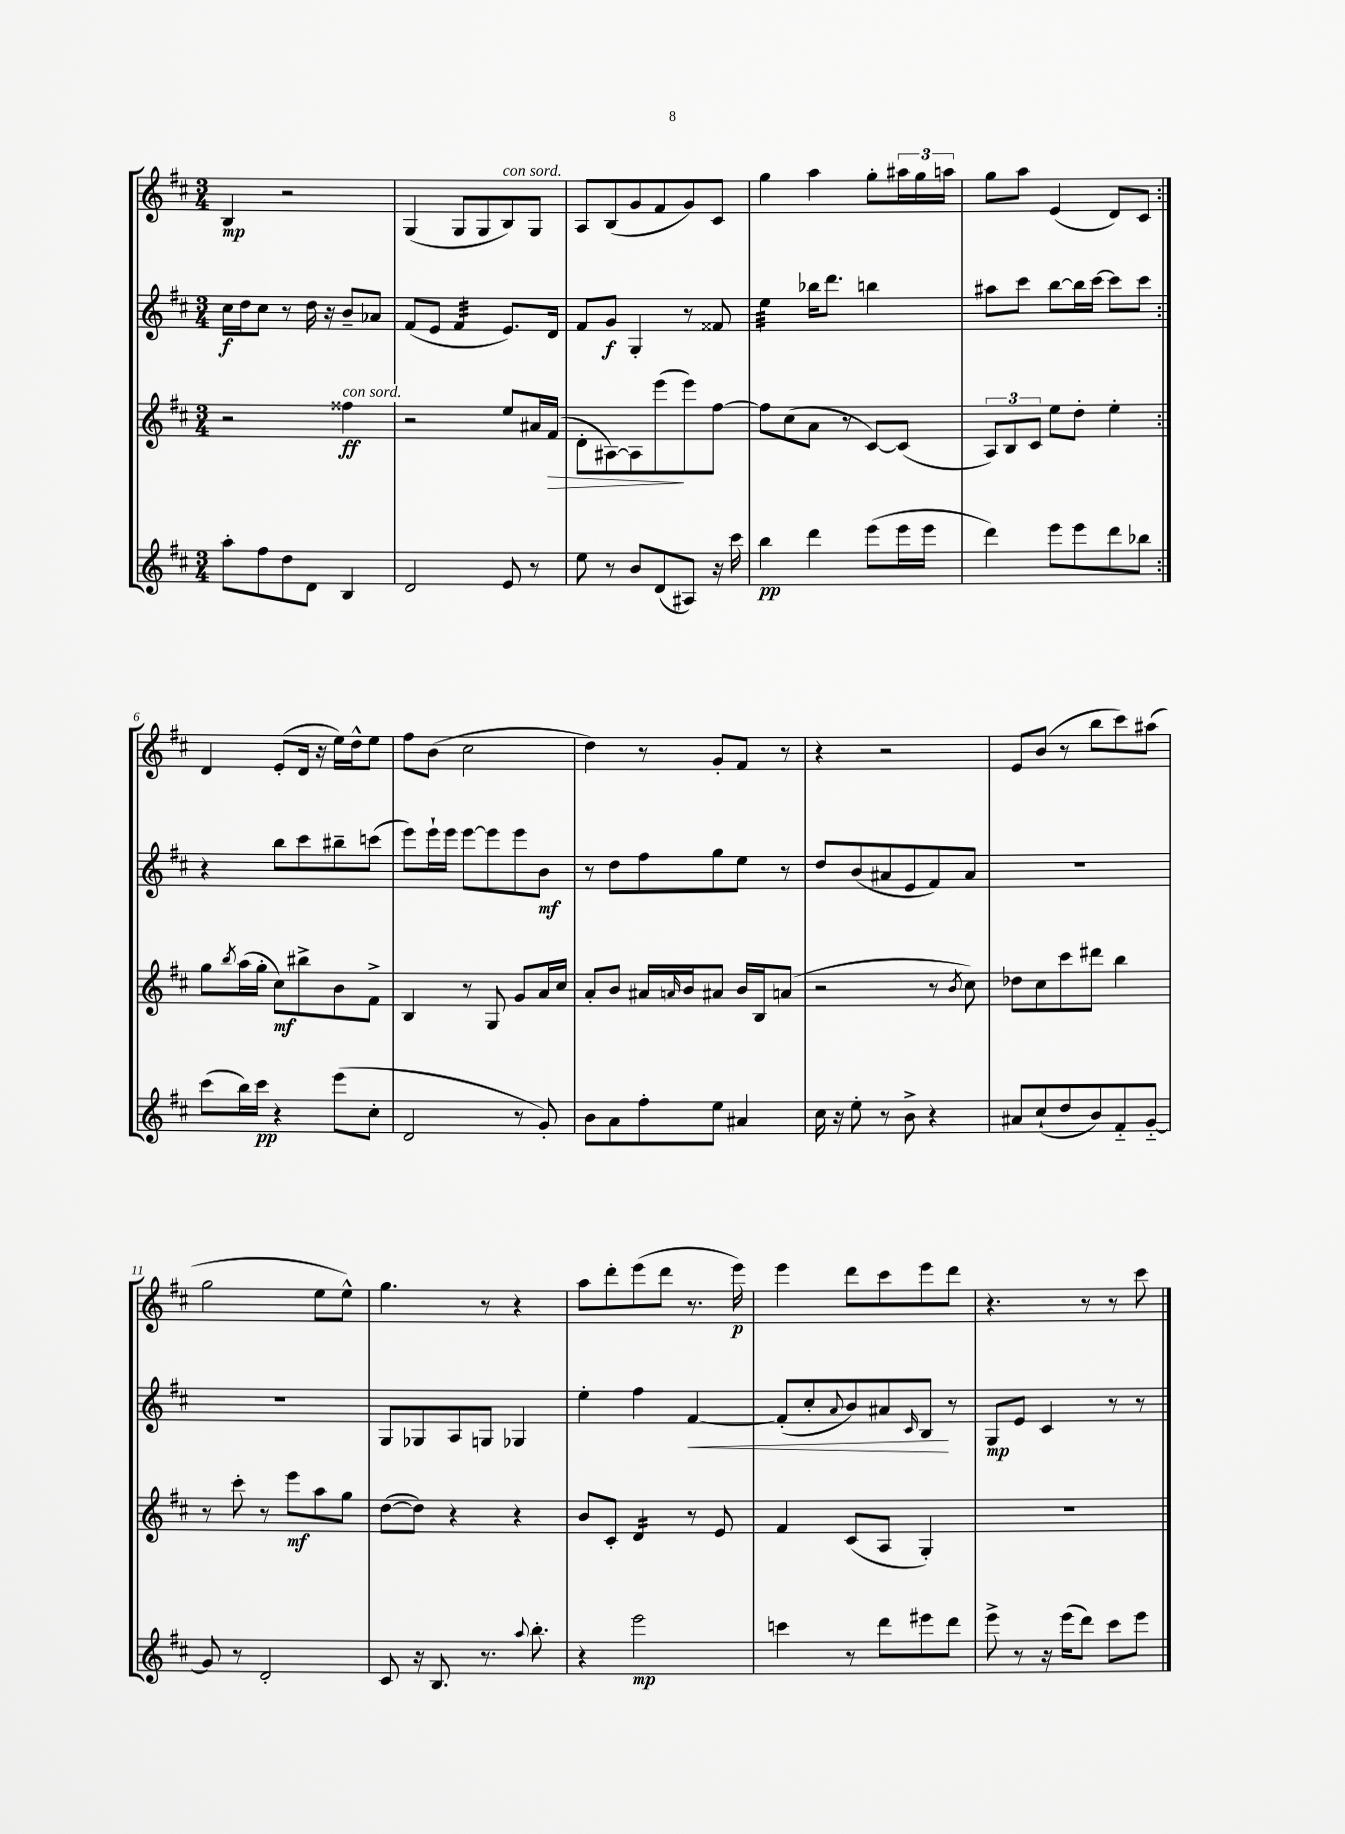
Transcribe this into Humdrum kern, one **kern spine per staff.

**kern	**dynam	**kern	**dynam	**kern	**dynam	**kern	**dynam
*part4	*part4	*part3	*part3	*part2	*part2	*part1	*part1
*staff4	*staff4	*staff3	*staff3	*staff2	*staff2	*staff1	*staff1
*clefG2	*	*clefG2	*	*clefG2	*	*clefG2	*
*k[f#c#]	*	*k[f#c#]	*	*k[f#c#]	*	*k[f#c#]	*
*M3/4	*	*M3/4	*	*M3/4	*	*M3/4	*
=1	=1	=1	=1	=1	=1	=1	=1
8aa'\L	.	2r	.	16cc#\LL	f	4B/	mp
.	.	.	.	16dd\J	.	.	.
8ff#\	.	.	.	8cc#\J	.	.	.
8dd\	.	.	.	8r	.	2r	.
8d\J	.	.	.	16dd\	.	.	.
.	.	.	.	16r	.	.	.
!	!	!LO:TX:a:i:t=con sord.	!	!	!	!	!
4B/	.	4ff##X\	ff	8b~/L	.	.	.
.	.	.	.	8a-X/J	.	.	.
=2	=2	=2	=2	=2	=2	=2	=2
2d/	.	2r	.	(8f#/L	.	(4G/	.
.	.	.	.	8e/J	.	.	.
*	*	*	*	*tremolo	*	*	*
.	.	.	.	32f#/LLL	.	8G/L	.
.	.	.	.	32f#/	.	.	.
.	.	.	.	32f#/	.	.	.
.	.	.	.	32f#/	.	.	.
.	.	.	.	32f#/	.	8G/	.
.	.	.	.	32f#/	.	.	.
.	.	.	.	32f#/	.	.	.
.	.	.	.	32f#/JJJ	.	.	.
*	*	*	*	*Xtremolo	*	*	*
!	!	!	!	!	!	!LO:TX:a:i:t=con sord.	!
8e/	.	8ee/L	.	8.e/L)	.	8B/)	.
8r	.	16a#X/L	.	.	.	8G/J	.
!	!	!	!LO:HP:b	!	!	!	!
.	.	(16f#/JJ	>	16d/Jk	.	.	.
=3	=3	=3	=3	=3	=3	=3	=3
8ee\	.	8d'\L	.	8f#/L	.	8A/L	.
8r	.	[8A#X\)	.	8g/J	f	(8B/	.
8b/L	.	8A#\]	.	4G'/	.	8g/	.
(8d/	.	(8eee\	.	.	.	8f#/	.
8A#X/J)	.	8eee\)	]	8r	.	8g/)	.
16r	.	[8ff#\J	.	8f##X/	.	8c#/J	.
16ccc#\	.	.	.	.	.	.	.
=4	=4	=4	=4	=4	=4	=4	=4
*	*	*	*	*tremolo	*	*	*
4bb\	pp	8ff#\L]	.	32ee\LLL	.	4gg\	.
.	.	.	.	32ee\	.	.	.
.	.	.	.	32ee\	.	.	.
.	.	.	.	32ee\	.	.	.
.	.	(8cc#\	.	32ee\	.	.	.
.	.	.	.	32ee\	.	.	.
.	.	.	.	32ee\	.	.	.
.	.	.	.	32ee\JJJ	.	.	.
*	*	*	*	*Xtremolo	*	*	*
4ddd\	.	8a\J	.	16bb-X\KL	.	4aa\	.
.	.	.	.	8.ddd\J	.	.	.
.	.	8r	.	.	.	.	.
(8eee\L	.	[8c#/L)	.	4bbn\	.	8gg'\L	.
16eee\L	.	(8c#/J]	.	.	.	24aa#X\L	.
.	.	.	.	.	.	24gg\	.
16eee\JJ	.	.	.	.	.	.	.
.	.	.	.	.	.	24aan\JJ	.
=5	=5	=5	=5	=5	=5	=5	=5
4ddd\)	.	12A/L)	.	8aa#X\L	.	8gg\L	.
.	.	12B/	.	.	.	.	.
.	.	.	.	8ccc#\J	.	8aa\J	.
.	.	12c#/J	.	.	.	.	.
8eee\L	.	8ee\L	.	[8bb\L	.	(4e/	.
8eee\	.	8dd'\J	.	16bb\L]	.	.	.
.	.	.	.	[16ccc#\JJ	.	.	.
8ddd\	.	4ee'\	.	8ccc#\L]	.	8d/L)	.
8bb-X\J	.	.	.	8ccc#\J	.	8c#/J	.
!!LO:LB:g=z
=6:|!	=6:|!	=6:|!	=6:|!	=6:|!	=6:|!	=6:|!	=6:|!
(8ccc#\L	.	8gg\L	.	4r	.	4d/	.
.	.	8qbb/	.	.	.	.	.
16bb\L)	.	(16aa\L	.	.	.	.	.
16ccc#\JJ	pp	16gg'\JJ	.	.	.	.	.
4r	.	8cc#\L)	mf	8bb\L	.	(8e'/L	.
.	.	8bb#X^\	.	8ccc#\	.	16d/Jk	.
.	.	.	.	.	.	16r	.
(8eee\L	.	8b\	.	8bb#X~\	.	16ee\LL)	.
.	.	.	.	.	.	16dd^^\J	.
8cc#'\J	.	8f#^\J	.	(8cccn\J	.	8ee\J	.
=7	=7	=7	=7	=7	=7	=7	=7
2d/	.	4B/	.	8eee\L)	.	8ff#\L	.
.	.	.	.	16eee`\L	.	(8b\J	.
.	.	.	.	16eee\JJ	.	.	.
.	.	8r	.	[8eee\L	.	2cc#\	.
.	.	8G/	.	8eee\]	.	.	.
8r	.	8g/L	.	8eee\	.	.	.
8g'/)	.	16a/L	.	8b\J	mf	.	.
.	.	16cc#/JJ	.	.	.	.	.
=8	=8	=8	=8	=8	=8	=8	=8
8b\L	.	8a'/L	.	8r	.	4dd\)	.
8a\	.	8b/J	.	8dd\L	.	.	.
8ff#'\	.	16a#X/LL	.	8ff#\	.	8r	.
.	.	16qqan/	.	.	.	.	.
.	.	16b/J	.	.	.	.	.
8ee\J	.	8a#X/J	.	8gg\	.	8g'/L	.
4a#X/	.	16b/LL	.	8ee\J	.	8f#/J	.
.	.	16B/J	.	.	.	.	.
.	.	(8an/J	.	8r	.	8r	.
=9	=9	=9	=9	=9	=9	=9	=9
16cc#\	.	2r	.	8dd/L	.	4r	.
16r	.	.	.	.	.	.	.
8ee'\	.	.	.	(8b/	.	.	.
8r	.	.	.	8a#X/	.	2r	.
8b^\	.	.	.	8e/	.	.	.
4r	.	8r	.	8f#/)	.	.	.
.	.	8qb/	.	.	.	.	.
.	.	8cc#\)	.	8a#/J	.	.	.
=10	=10	=10	=10	=10	=10	=10	=10
8a#X/L	.	8dd-X\L	.	2.r	.	8e/L	.
(8cc#`/	.	8cc#\	.	.	.	(8b/J	.
8dd/	.	8ccc#\	.	.	.	8r	.
8b/)	.	8ddd#X\J	.	.	.	8bb\L	.
8f#/	.	4bb\	.	.	.	8ccc#\)	.
[8g/J	.	.	.	.	.	(8aa#X\J	.
!!LO:LB:g=z
=11	=11	=11	=11	=11	=11	=11	=11
8g/]	.	8r	.	2.r	.	2gg\	.
8r	.	8ccc#'\	.	.	.	.	.
2d'/	.	8r	.	.	.	.	.
.	.	8eee\L	mf	.	.	.	.
.	.	8aa\	.	.	.	8ee\L	.
.	.	8gg\J	.	.	.	8ee^^\J)	.
=12	=12	=12	=12	=12	=12	=12	=12
8c#/	.	([8dd\L	.	8G/L	.	4.gg\	.
16r	.	8dd\J])	.	8G-X/	.	.	.
8.B/	.	.	.	.	.	.	.
.	.	4r	.	8A/	.	.	.
8.r	.	.	.	8Gn/J	.	8r	.
.	.	4r	.	4G-X/	.	4r	.
8qqaa/	.	.	.	.	.	.	.
8.bb'\	.	.	.	.	.	.	.
=13	=13	=13	=13	=13	=13	=13	=13
4r	.	8b/L	.	4ee'\	.	8aa\L	.
.	.	8c#'/J	.	.	.	8ddd'\	.
*	*	*tremolo	*	*	*	*	*
2eee\	mp	16d/LL	.	4ff#\	.	(8eee\	.
.	.	16d/	.	.	.	.	.
.	.	16d/	.	.	.	8ddd\J	.
.	.	16d/JJ	.	.	.	.	.
*	*	*Xtremolo	*	*	*	*	*
!	!	!	!	!	!LO:HP:b	!	!
.	.	8r	.	[4f#/	<	8.r	.
.	.	8e/	.	.	.	.	.
.	.	.	.	.	.	16eee\)	p
=14	=14	=14	=14	=14	=14	=14	=14
4cccn\	.	4f#/	.	(8f#'/L]	.	4eee\	.
.	.	.	.	8cc#'/	.	.	.
.	.	.	.	8qqa/	.	.	.
8r	.	(8c#/L	.	8b/)	.	8ddd\L	.
8ddd\L	.	8A/J	.	8a#X/	.	8ccc#\	.
.	.	.	.	16qqc#/	.	.	.
8eee#X\	.	4G'/)	.	8B/J	.	8eee\	.
8ddd\J	.	.	.	8r	[	8ddd\J	.
=15	=15	=15	=15	=15	=15	=15	=15
8eee^\	.	2.r	.	8G/L	mp	4.r	.
8r	.	.	.	8e/J	.	.	.
16r	.	.	.	4c#/	.	.	.
(16eee\KL	.	.	.	.	.	.	.
8ddd\J)	.	.	.	.	.	8r	.
8ccc#\L	.	.	.	8r	.	8r	.
8eee\J	.	.	.	8r	.	8ccc#\	.
==	==	==	==	==	==	==	==
*-	*-	*-	*-	*-	*-	*-	*-
